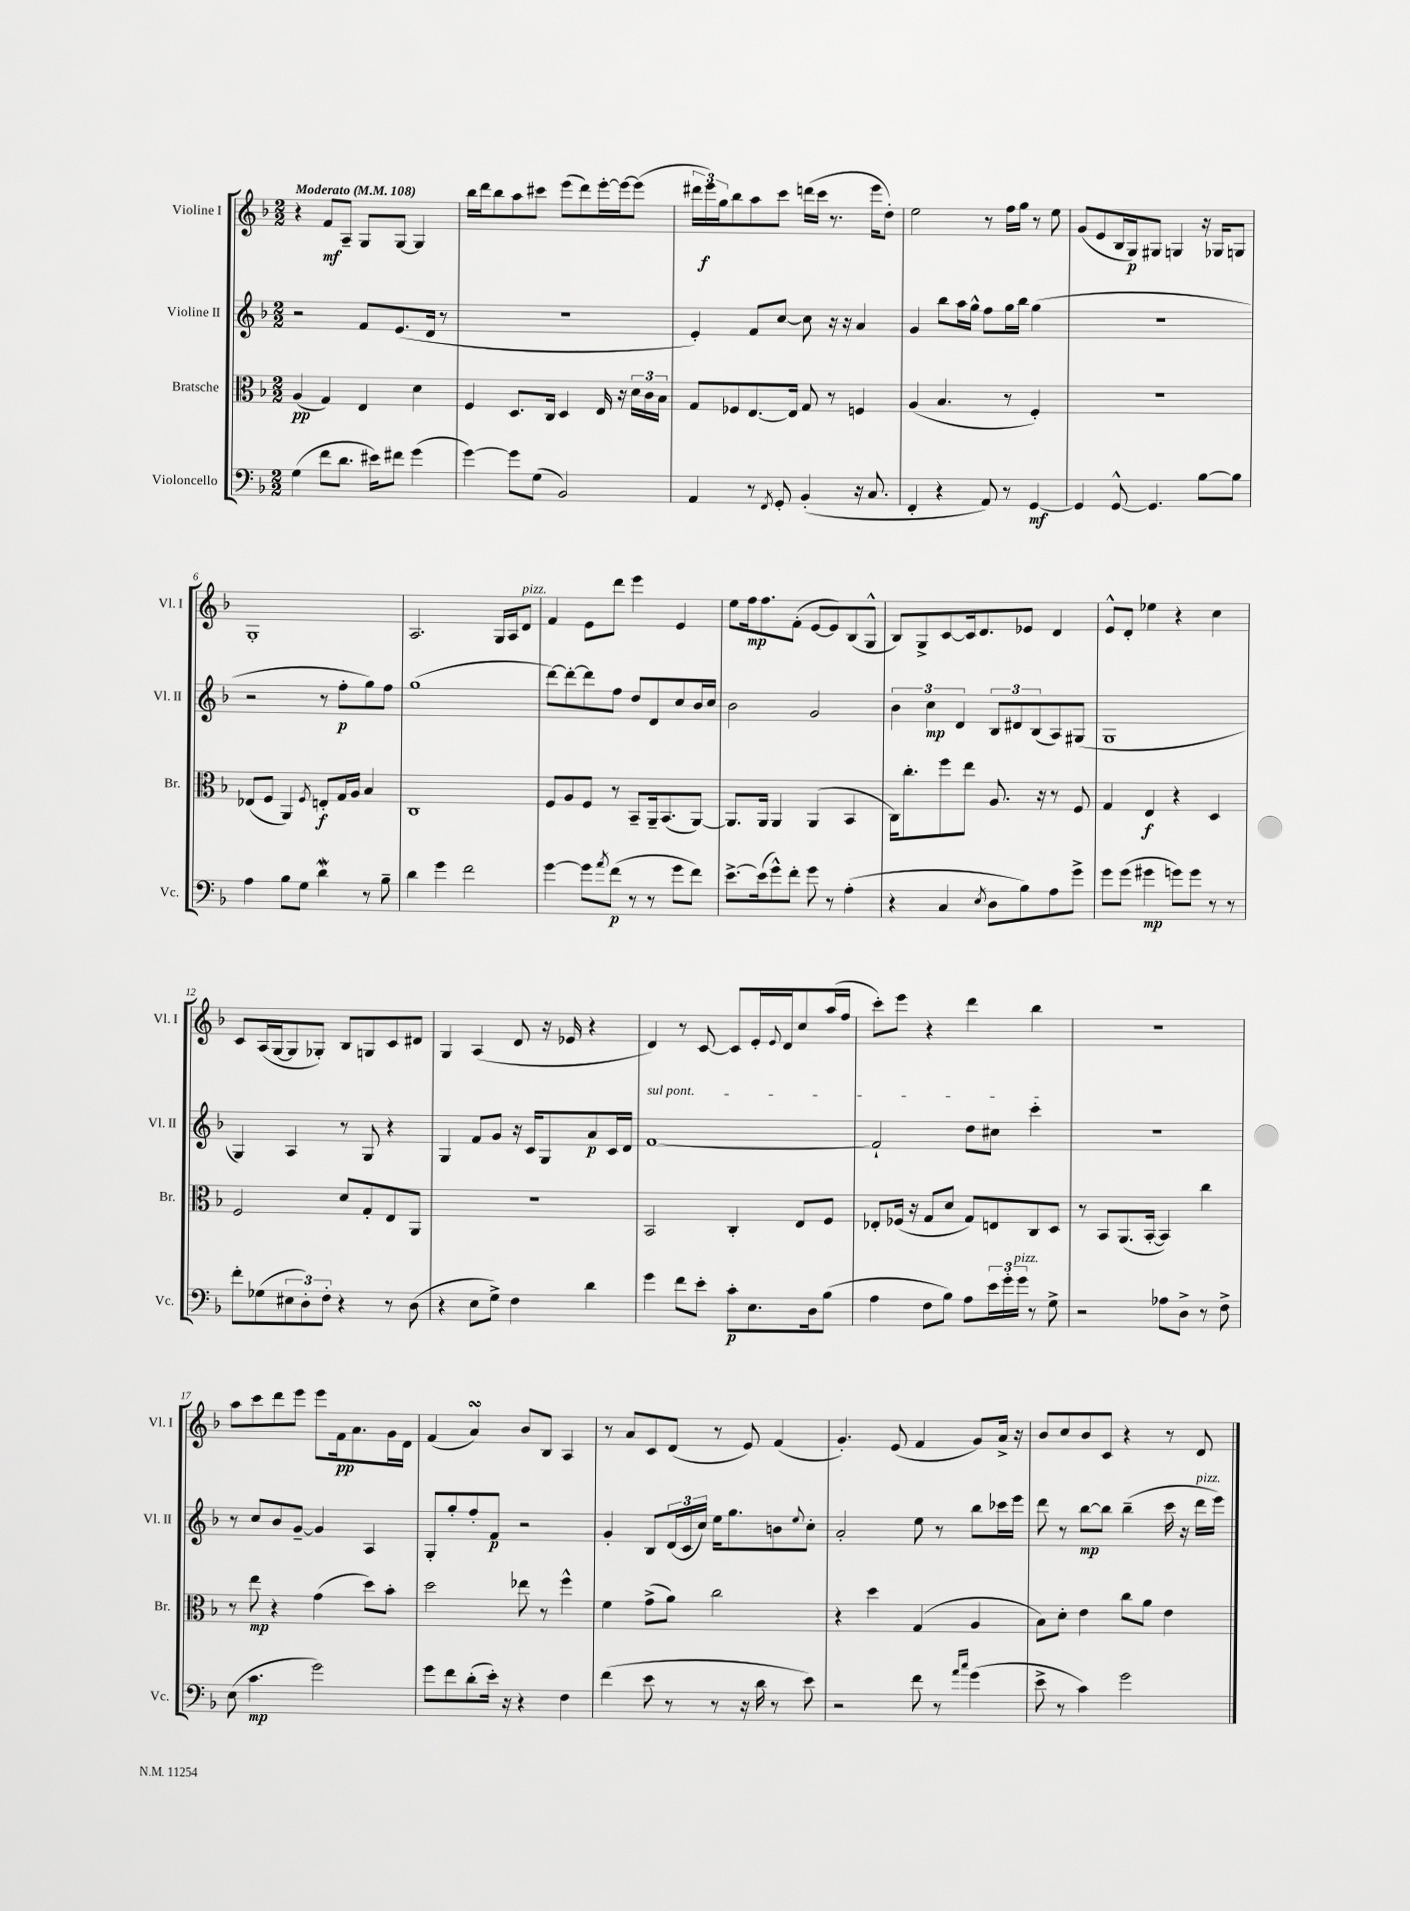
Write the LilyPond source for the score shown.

<<
\new StaffGroup <<
\new Staff = "s0" \with { instrumentName = "Violine I" shortInstrumentName = "Vl. I" } {
    \clef treble \key f \major \numericTimeSignature \time 2/2 \tempo "Moderato" 4 = 108
    r4 f'8\mf a8-- g8 g8~ g4 |
    bes''16 d'''16 bes''8 a''8 cis'''8 e'''8( d'''8) e'''16~-. e'''16~ e'''8( |
    \tuplet 3/2 { dis'''16 e'''16\f) g''16 } bes''8 a''8 c'''8 d'''16( c'''16 r8. e'''16 d''8-.) |
    e''2 r8 f''16 g''16 r8 e''8 |
    g'8( e'8 bes16 g16\p) gis8 g4 r16 ges16 g8 |
    g1-. |
    a2. g16 a16 d'8^\markup { \italic "pizz." } |
    f'4 e'8 d'''8 e'''4 e'4 |
    e''8 f''16\mp f''8. f'8-.( e'8~ e'8) bes8( g8-^ |
    bes8) g8-> c'8~ c'16 d'8. ees'8 d'4 |
    e'8-^ d'8-. ees''4 r4 c''4 |
    c'8 a16( g16~ g8 ges8-.) bes8 g8 c'8 dis'8 |
    g4 a4( d'8 r16 ees'16 r4 |
    d'4) r8 c'8~ c'8 e'16-. \appoggiatura { e'8 } d'16 c''8 a''16( f''16 |
    c'''8-.) e'''8 r4 d'''4 bes''4 |
    R1 |
    a''8 c'''8 d'''8 e'''8 e'''8 f'16\pp a'8. g'16 d'16 |
    f'4( a'4\turn) bes'8 bes8 a4 |
    r8 a'8 c'8 d'8( r8 e'8) f'4( |
    g'4.-.) e'8( f'4 g'8) a'16-> r16 |
    bes'8 c''8 bes'8 c'8 r4 r8 d'8 \bar "|." |
}
\new Staff = "s1" \with { instrumentName = "Violine II" shortInstrumentName = "Vl. II" } {
    \clef treble \key f \major \numericTimeSignature \time 2/2
    r2 f'8 e'8.( d'16 r8 |
    r1 |
    e'4-.) f'8 c''8~ c''8 r16 r16 a'4 |
    g'4 bes''8 a''16 g''16-^ f''8 g''16 bes''16 g''4( |
    R1 |
    r2 r8 f''8-.\p g''8) f''8 |
    g''1( |
    d'''8~) d'''8~-. d'''8 f''8 d''8 d'8 c''8 bes'16 c''16 |
    bes'2 g'2 |
    \tuplet 3/2 { bes'4 c''4\mp d'4 } \tuplet 3/2 { bes8 dis'8 bes8( } a8) gis8( |
    g1 |
    g4) a4 r8 g8 r4 |
    g4 f'8 g'8 r16 c'16 g8 a'8\p c'16 d'16 |
    \once \override TextSpanner.bound-details.left.text = \markup { \italic "sul pont." } f'1~\startTextSpan |
    f'2-! d''8 cis''8 c'''4-.\stopTextSpan |
    R1 |
    r8 c''8 bes'8 g'8~-- g'4 a4 |
    g8-. g''8-. f''8-. f'8\p r2 |
    g'4-. bes8 \tuplet 3/2 { d'16( c'16 c''16) } e''16 g''8. b'8 \appoggiatura { e''8 } c''8-. |
    a'2-. e''8 r8 bes''8 ces'''16 e'''16 |
    d'''8 r8 bes''8~\mp bes''8 bes''4--( c'''16 r16 d'''16^\markup { \italic "pizz." } e'''16) \bar "|." |
}
\new Staff = "s2" \with { instrumentName = "Bratsche" shortInstrumentName = "Br." } {
    \clef alto \key f \major \numericTimeSignature \time 2/2
    a4\pp( g4) e4 d'4 |
    f4 d8. c16 d4 e16 r16 \tuplet 3/2 { d'16 c'16 bes16 } |
    g8 fes8 e8.~ e16 g8 r8 f4 |
    a4( bes4. r8 f4-.) |
    r1 |
    ees8( f8 a,4) \acciaccatura { f8 } e8-.\f g16 a16 bes4 |
    c1 |
    f8 a8 f8 r8 bes,8-- a,16-- bes,8.( a,8~) |
    a,8. a,16 a,4 a,4( bes,4 |
    c16) c''8.-. f''8 e''8 a8. r16 r8 f8 |
    g4 e4\f r4 d4 |
    f2 d'8 g8-. e8 a,8 |
    R1 |
    bes,2 c4-. e8 f8 |
    ees8-. fes16( r16 g8 d'8 g8) e8 c8 d8 |
    r8 bes,8 a,8.( bes,16~-. bes,4) c''4 |
    r8 e''8\mp r4 g'4( d''8) bes'8-. |
    d''2 ees''8 r8 f''4-^ |
    f'4 g'8->( a'8) c''2 |
    r4 d''4 g4( a4 |
    bes8) d'8-. e'4 c''8 a'8 e'4 \bar "|." |
}
\new Staff = "s3" \with { instrumentName = "Violoncello" shortInstrumentName = "Vc." } {
    \clef bass \key f \major \numericTimeSignature \time 2/2
    g4( f'8 d'8. eis'16) fis'8 g'4( |
    g'4~) g'8 g8( bes,2) |
    a,4 r8 \acciaccatura { f,8 } g,8-. bes,4-.( r16 c8. |
    f,4-. r4 a,8) r8 g,4~\mf |
    g,4 g,8~-^ g,4. bes8~ bes8 |
    a4 bes8 g8 d'4\mordent r8 bes8-- |
    d'4 g'4 f'2 |
    g'4~ g'8 \acciaccatura { a'8 } f'8\p( r8 r8 g'8 f'8) |
    e'8.~-> e'16( g'8-^) f'8-. g'8 r8 a4-.( |
    r4 c4 \acciaccatura { e8 } d8 bes8) a8 g'8-> |
    g'8 g'8( gis'4\mp g'8) g'8 r8 r8 |
    f'8-. ges8( \tuplet 3/2 { eis8 d8-.) f8-. } r4 r8 d8( |
    r4 e8 g8->) f4 d'4 |
    g'4 f'8 e'8-. c'8-.\p e8. d16 bes8( |
    a4 f8 bes8) a8 \tuplet 3/2 { e'16 g'16-. g'16^\markup { \italic "pizz." } } r8 g8-> |
    r2 aes8 d8-> r8 f8-> |
    e8( c'4.\mp g'2) |
    g'8 f'8 d'8-.( e'16-.) r16 r4 f4 |
    f'4( e'8 r8 r8 r16 d'16 r8 e'8) |
    r2 f'8 r8 \grace { a'16 c''16 } g'4( |
    e'8-> r8 c'4) g'2 \bar "|." |
}
>>
>>
